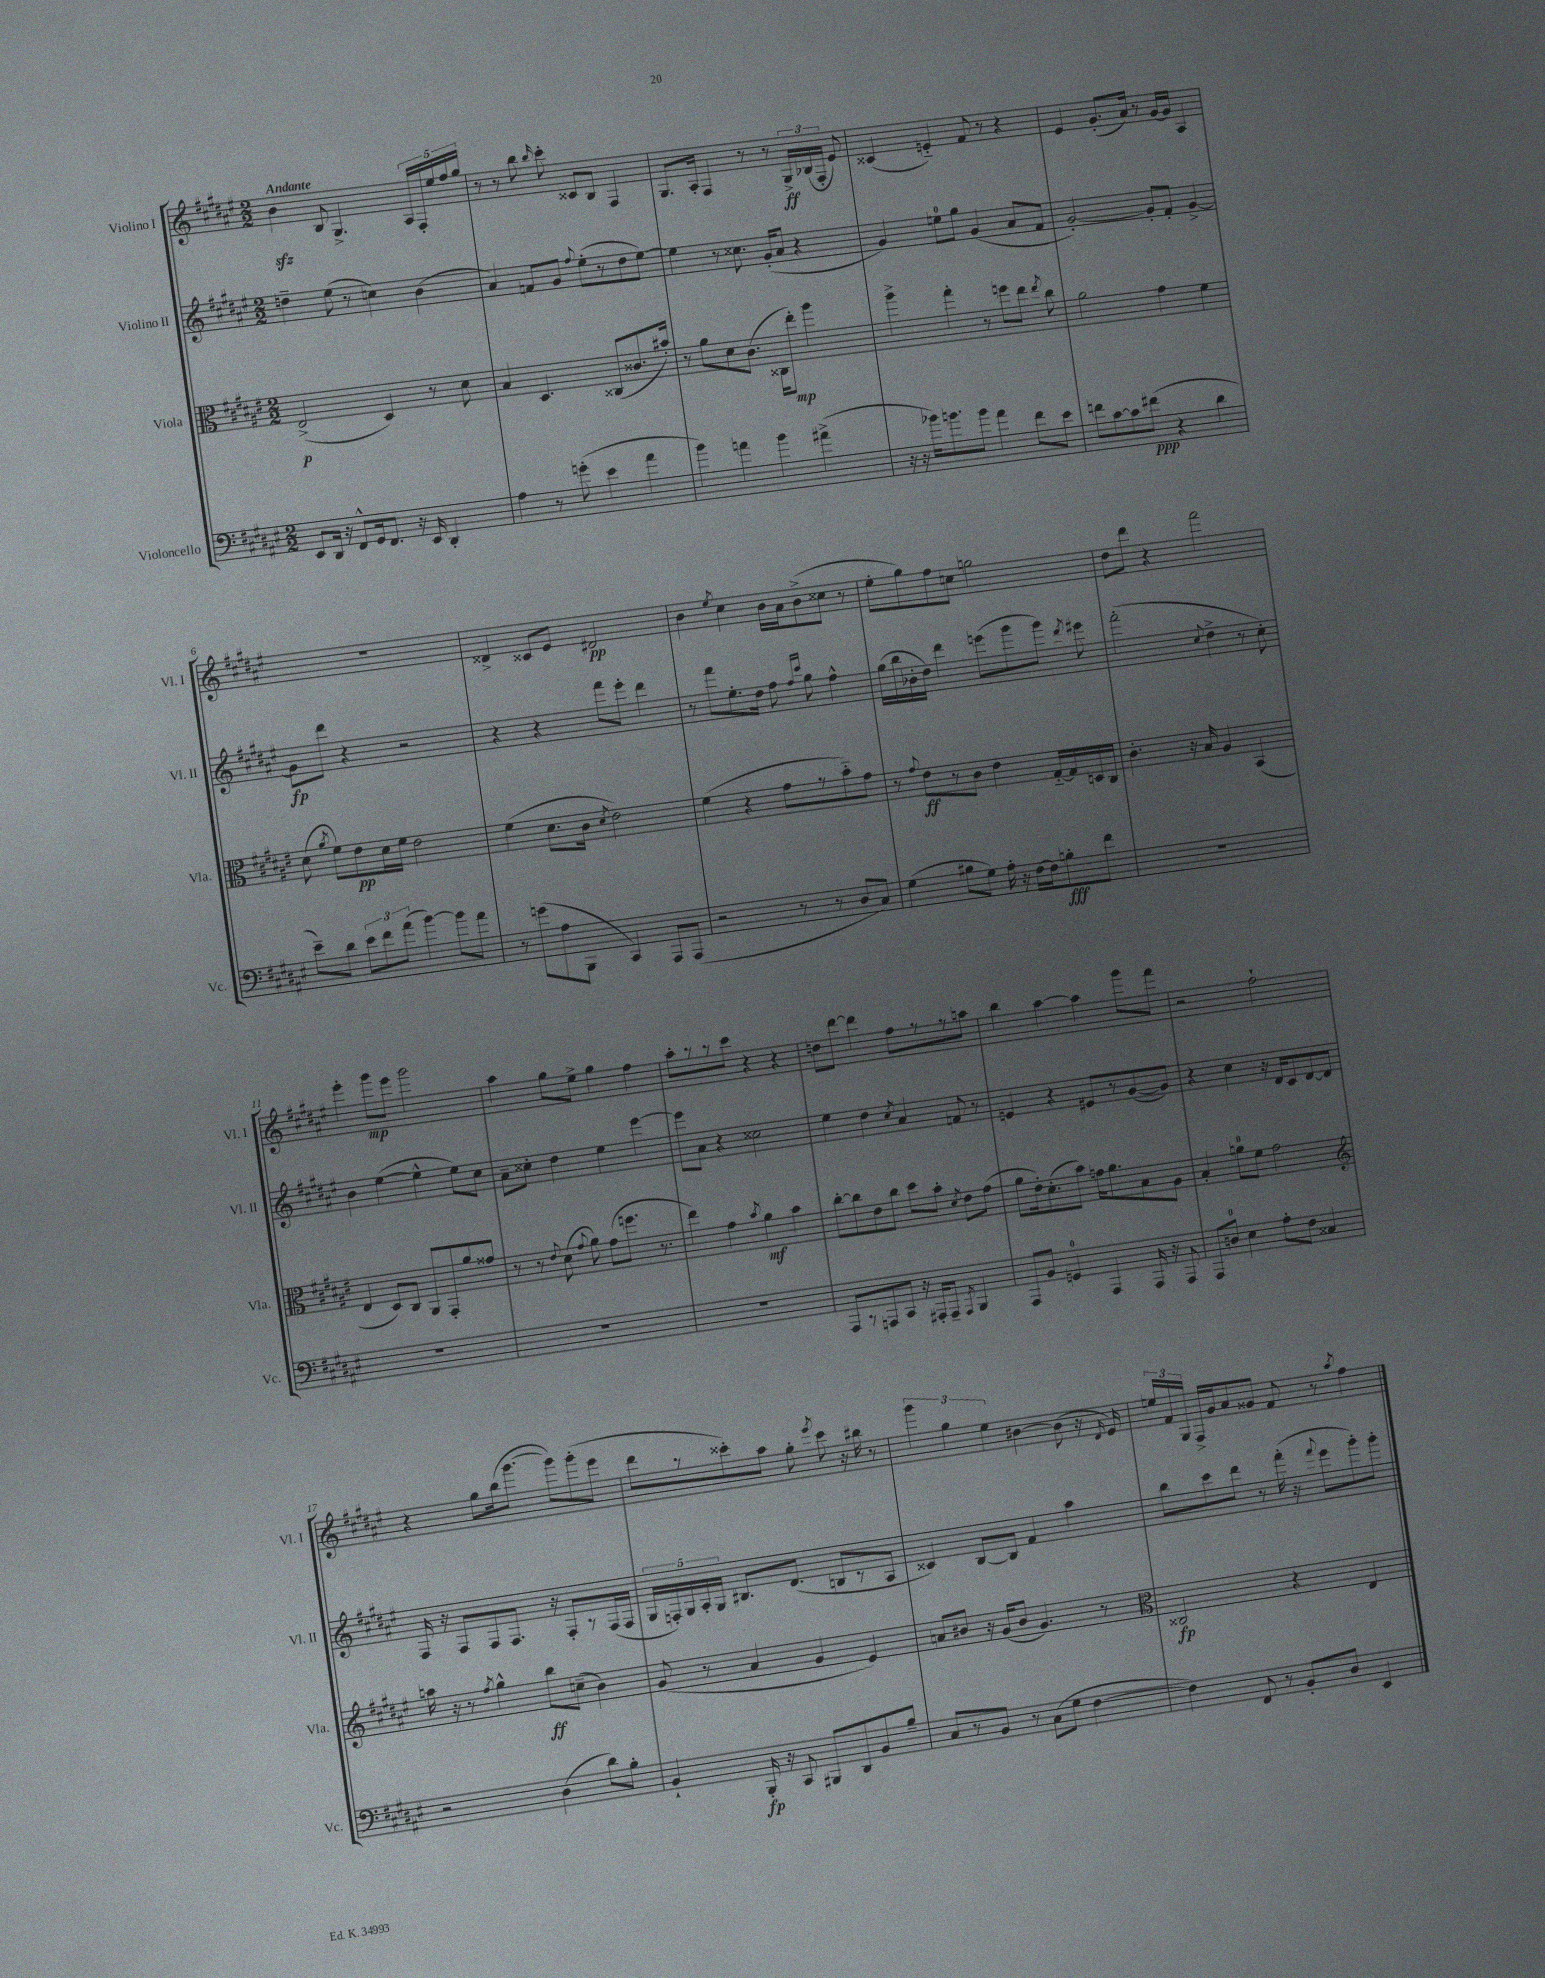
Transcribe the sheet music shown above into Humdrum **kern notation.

**kern	**kern	**kern	**kern
*staff4	*staff3	*staff2	*staff1
*clefF4	*clefC3	*clefG2	*clefG2
*k[f#c#g#d#a#e#]	*k[f#c#g#d#a#e#]	*k[f#c#g#d#a#e#]	*k[f#c#g#d#a#e#]
*M2/2	*M2/2	*M2/2	*M2/2
8EE#/L	(2E#^/	4dd~\	4b\
16DD#/Jk	.	.	.
16r	.	.	.
8FF#^^/L	.	(8ee#\	8B/
16GG#/k	.	8r	4.G#^/
8.FF#/J	.	.	.
.	4D#/)	4cc\)	.
16r	.	.	.
16EE#/	.	.	.
4DD#'/	8r	(4b\	20A#/LL
.	.	.	20F#'/
.	.	.	20ee#/
.	8d#\	.	.
.	.	.	20ff#/
.	.	.	20gg#/JJ
=	=	=	=
4A#\	4B/	4a#/)	8r
.	.	.	8r
8r	4.D#/	8f/L	8bb\
.	.	.	16qqbb/
(8g'\	.	8g#/J	8ccc#'\
.	.	8qqff#/	.
4e#\	.	(8ee#'\L	8c##/L
.	(8C##/L	8r	8B/J
4a#\	8.c##/	8dd#\	4F#/
.	.	[8ee#\J)	.
.	16b#'/Jk)	.	.
=	=	=	=
4b\)	8r	4ee#\]	8.G#/L
.	8a#\L	.	.
.	.	.	16A#'/Jk
4a\	8d#\	8r	4F#/
.	(8.c#\J	8.cc##\	.
4b\	.	.	8r
.	16C##\LK	(16g#'/LK	.
.	8ee#'\J)	8a#/J	8r
(4a#^\	4aa#\	4r	24G#^/LL
.	.	.	(24B-/
.	.	.	24F#'/JJ
.	.	.	8e#/)
=	=	=	=
16r	4aa#^\	4g#/)	(4c##/
16r	.	.	.
16b-\LK)	.	.	.
8.b\	.	.	.
.	4gg#'\	8ee\L	4e'~/)
8b\J	.	8gg#\J	.
4a#\	8r	(4g#/	8f#/
.	8ff\L	.	8r
8f#\L	8ee#\J	8a#/L	4r
.	8qee#/	.	.
8e#\J	8cc#\	8f#/J	.
=	=	=	=
8f\L	2a#\	[2g#'/)	4e#/
[8c#\	.	.	.
8c#\]	.	.	(8.g#'/L
(8f#\J	.	.	.
.	.	.	16a#/Jk)
4r	4g#\	8g#'/]L	8r
.	.	8f#'/J	[16g#/LL
.	.	.	16g#/]JJ
4d#\	4f#\	[4g#^/	4A#/
=	=	=	=
8e#~\L)	(8d#\	8g#\]L	1r
.	8qa#/	.	.
8d#\J	8f#\L)	8ddd#\J	.
12e#\L	8e#\	4r	.
12f#\	.	.	.
.	16d#\L	.	.
(12a#\J	.	.	.
.	16f#\JJ	.	.
[4b\)	2e#\	2r	.
8b\]L	.	.	.
8a#\J	.	.	.
=	=	=	=
8r	(4f#\	4r	4d##^/
(8g\L	.	.	.
8A#\	8.d#\L	4r	8c##/L
8BBB\J	.	.	8e#/J
.	16c#\Jk	.	.
.	8qd#/	.	.
4CC#/)	2e#\)	8fff#\L	2d#/
.	.	8eee#'\J	.
8AAA#/L	.	4ddd#\	.
(8AAA#/J	.	.	.
=	=	=	=
2r	(4f#\	8r	4b\
.	.	8fff#\L	.
.	.	.	8qee#/
.	4r	8.ee#'\	4cc#\
.	.	16dd#\Jk	.
8r	8g#\L	8ff#\	16b\LL
.	.	.	16a#\J
.	.	16qqff#/LL	.
.	.	16qqccc#/JJ	.
8r	8r	8gg#\	(8b^\
8D#/L	8b'~\)	4ff#^^\	8cc##\J
8C#/J)	8g#\J	.	8r
=	=	=	=
(4G#\	8r	(16gg#\LL	8ee#'\L
.	.	16bb\	.
.	8qqg#/	.	.
.	8e#\L	16b-'\	8gg#\)
.	.	16dd#\JJ)	.
8B#\L	8r	4ddd#\	8ff#\
8G#\J)	8c#\J	.	8cc\J
16A#'\	4e#\	(8eee\L	2gg\
16r	.	.	.
[16F#\LL	.	8ggg#\	.
16F#\]J	.	.	.
8B'\	[16G#'~/LL	8ggg#\J)	.
.	16G#/]	.	.
.	.	8qddd#/	.
8f#\J	16D/	8eee#\	.
.	16C#/JJ	.	.
=	=	=	=
1r	4.c#'\	(2fff#'\	8dd#\L
.	.	.	8ddd#\J
.	.	.	4r
.	16r	.	.
.	16B/	.	.
.	.	8qqcc#/	.
.	4A#/	4dd#^\	2fff#\
.	(4BB/	8r	.
.	.	8cc#'\)	.
=	=	=	=
1r	4E#/	4b\	4eee#'\
.	8D#/L)	([4ee#\	8ggg#\L
.	8C#/J	.	8eee#\J
.	8AA#/L	4ee#^^\]	2ggg#\
.	8GG#'/	.	.
.	8a#/	8ee#\L)	.
.	8g##/J	8cc#\J	.
=	=	=	=
1r	8r	8a#~\L	4aa#\
.	8r	8cc##'\J	.
.	8qqe#/	.	.
.	(8d#\	4dd#\	8gg#\L
.	8qqg#/	.	.
.	8a#\)	.	8ee#^\J
.	(8g#\L	4ee#\	4gg#\
.	8.ff\J	.	.
.	.	[4eee#\	4ff#\
.	8.r	.	.
=	=	=	=
1r	4ee#\)	8eee#\]L	8aa#'\L
.	.	8a#\J	8r
.	4g#\	4r	8r
.	.	.	8ccc#\J
.	8qb/	.	.
.	4a#\	2cc##\	4r
.	4b\	.	4r
=	=	=	=
8AAA#/L	[8cc#'\L	4ee#\	8dd\L
8r	8cc#\]	.	[8ddd#\J
8AAA/	8e#\	4dd#\	4ddd#\]
8CC#/J	8cc#\J	.	.
.	.	8qcc#/	.
16r	8dd#\L	4a#/	8ff#\L
16AAA#'/LK	.	.	.
8AAA#~/J	8b'\J	.	8r
8qAAA#/	8qd#/	.	.
4BBB/	8e#\L	8f/	8r
.	(8g#\J	8r	8aa\J
=	=	=	=
8AAA#/L	8a#\L	4e/	4bb\
8BB/J	16e#'\k)	.	.
.	(8.d#'\	.	.
4GG/	.	4r	[4aa#\
.	8b\J)	.	.
4AAA#/	16g\LK	8e#/L	4aa#\]
.	8.a#\	.	.
.	.	8r	.
16AAA#/	8B\	([8g#/	8ggg#\L
16r	.	.	.
8AAA#/	8A#\J	8g#/]J)	8fff#\J
=	=	=	=
8AAA#/L	4B'/	4r	2r
8D/J	.	.	.
4E#\	8a\L	4cc#\	.
.	8f#\J	.	.
8A#'\L	2g#\	16r	2ff#`\
.	.	16d#/LK	.
8F#\J	.	8c#/	.
4C##/	.	[8d#/	.
.	.	8d#/]J	.
=	=	=	=
*	*clefG2	*	*
2r	16aa\	16F#/	4r
.	16r	16r	.
.	8r	8F#/L	.
.	8qff#/	.	.
.	4gg#^^\	8F#/	8gg#\L
.	.	8.F#/J	(16bb\k
.	.	.	[8.ggg#\J
(4D#\	8bb\L	.	.
.	.	16r	.
.	(8cc~\J	8F#'/L	8ggg#\]L)
8d#\L)	4b\)	8r	(8ggg#'\
8B'\J	.	(16F#/L	8eee#\J
.	.	16F#/JJ	.
=	=	=	=
4BB`/	(8g#/	20G#/LL	8ddd#\L
.	.	20F'/)	.
.	.	20G#/	.
.	8r	.	8r
.	.	20A#'/	.
.	.	20G#/JJ	.
16BBB'/	4a#/	8.B#/L	8ccc##'\)
16r	.	.	.
8CC#/	.	.	8aa#\J
.	.	(8.d#/J	.
8BBB#/L	4g#/	.	8gg#'\
.	.	.	8qeee#/
8DD#/	.	8B/L	8ccc##\
8BB/	4e#/)	8r	16r
.	.	.	16bb#\
8B~/J	.	8A#/J	8r
=	=	=	=
8C#/L	8a/L	4c##/)	6ggg#\
8r	8b#/J	.	.
.	.	.	6gg#\
8BB/J	16r	[8B/L	.
.	(16g#/LK	.	.
.	.	.	6ee#\
8r	8b#/J	8B/]J	.
(8C#\L	4.g#/)	4f#/	[4b#\
8G#\J	.	.	.
[4F#\	.	4aa#\	(8b#\]
.	8r	.	16r
.	.	.	16qqd#/
.	.	.	16e#/)
=	=	=	=
*	*clefC3	*	*
4F#\])	2C##/	8bb\L	24ee/LL
.	.	.	24f#/
.	.	.	24G#/JJ
.	.	8ccc#\	16F#^/LL
.	.	.	16g#/J
8FF#/	.	8ddd#\J	8a#/
8r	.	8r	8g##/J
8BB'/L	4r	(16fff#'\	8f#/
.	.	16r	.
.	.	8qqfff#/	.
8D#/J	.	8eee#\L	8r
.	.	.	8qaa#/
4EE#/	4E#/	8ggg#'\)	4ff#\
.	.	8ggg#'\J	.
==	==	==	==
*-	*-	*-	*-
